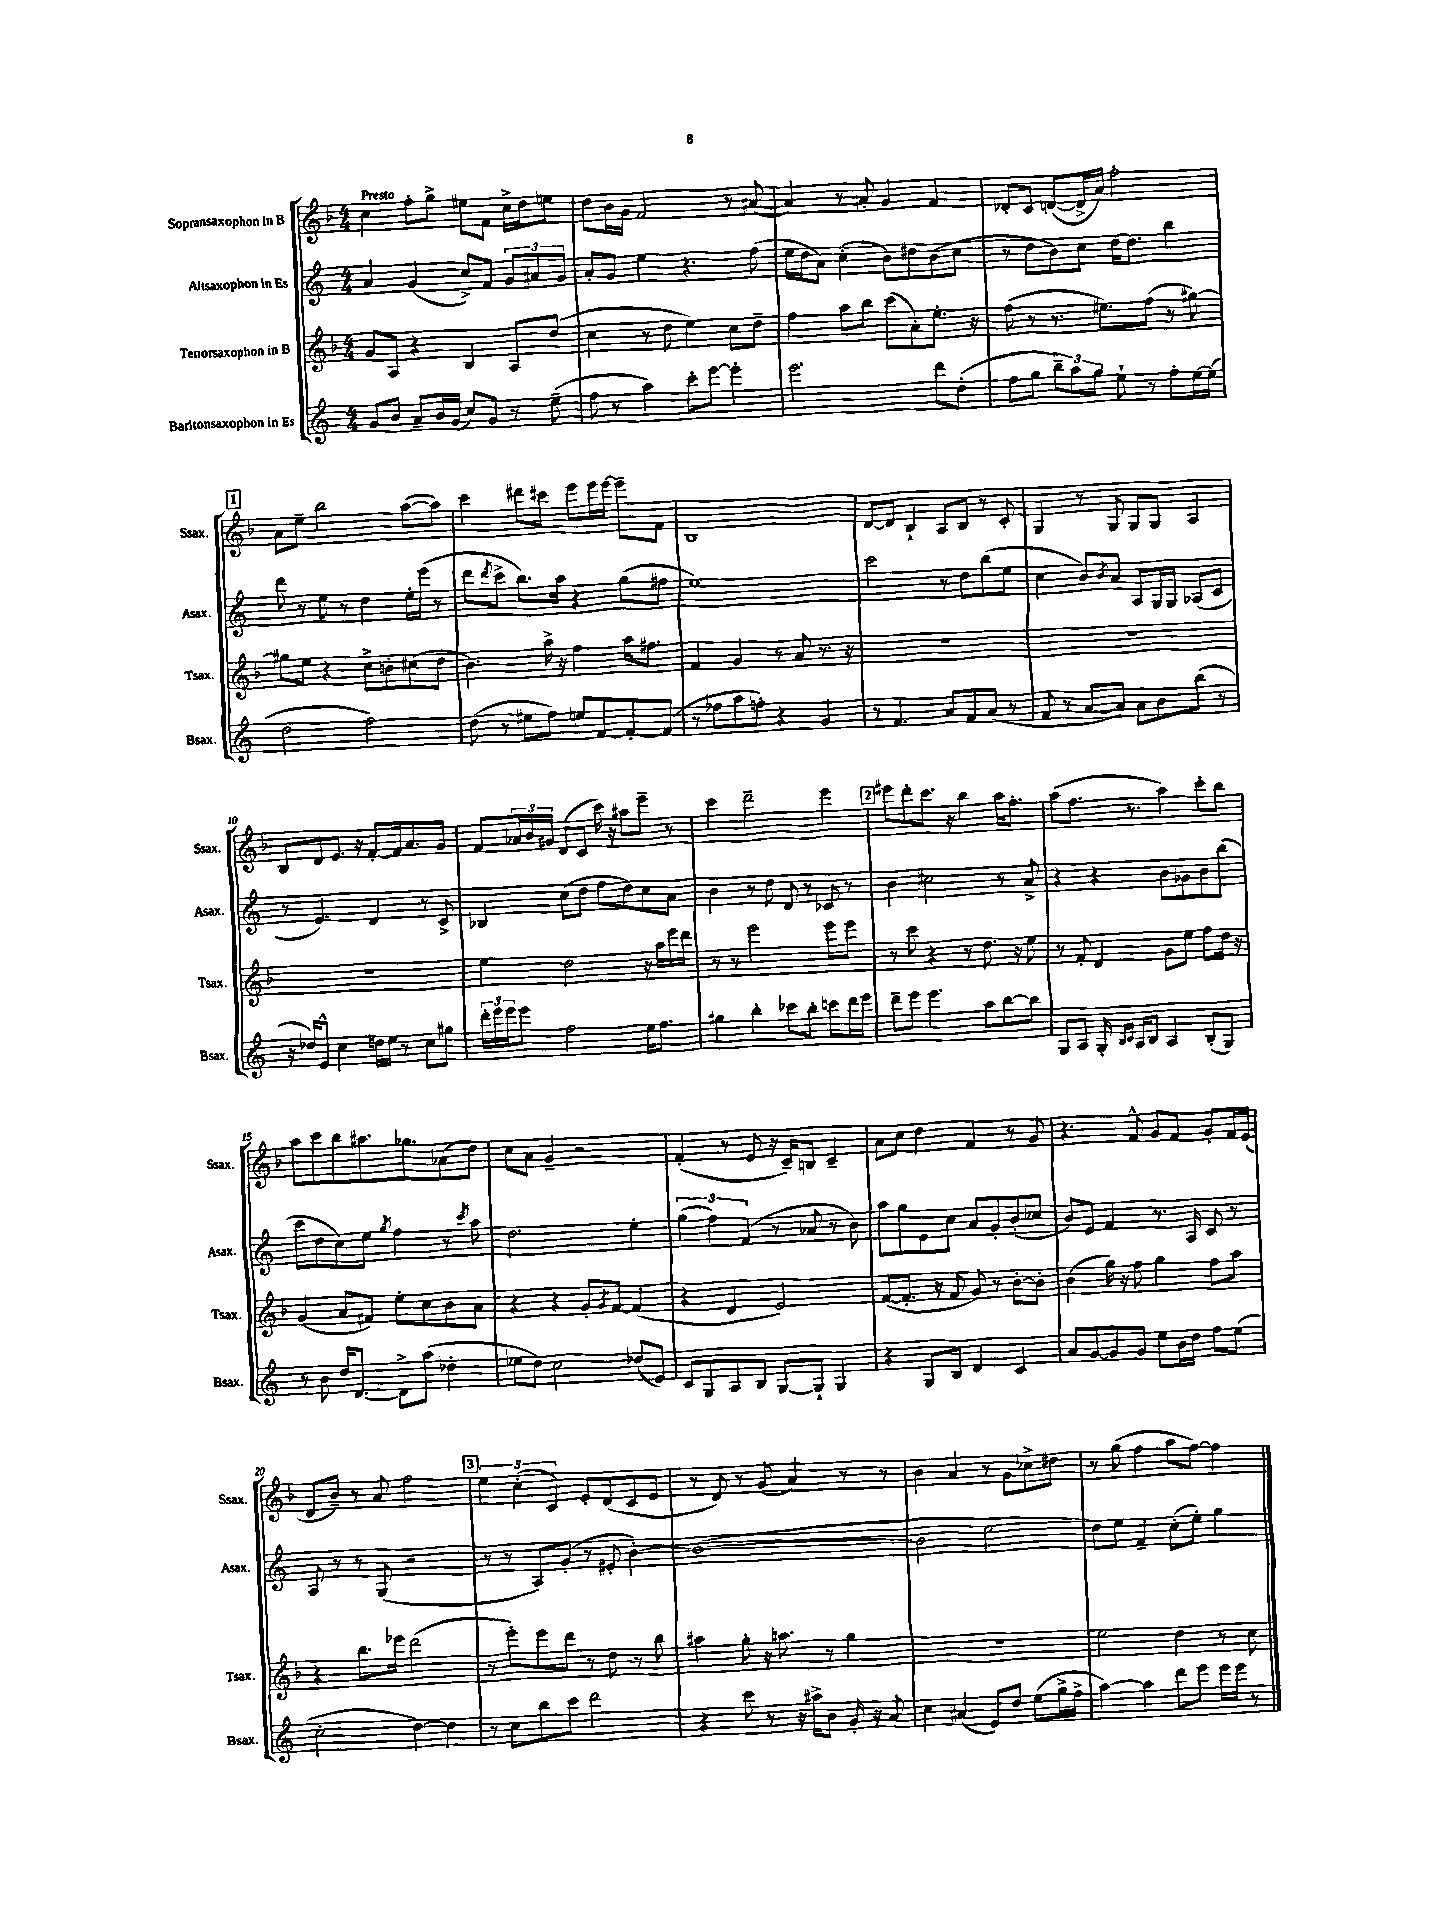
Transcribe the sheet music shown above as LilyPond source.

<<
\new StaffGroup <<
\new Staff = "s0" \with { instrumentName = "Sopransaxophon in B" shortInstrumentName = "Ssax." } {
    \clef treble \key f \major \numericTimeSignature \time 4/4 \tempo "Presto"
    c''4 f''8-. g''8-> eis''8 f'8 c''16-> d''16 e''8 |
    d''8 bes'16 g'16 f'2 r8 ais'8~( |
    ais'4) r8 a'8-. g'4 f'4 |
    des'8-. c'8 d'8~( d'16-> a'16) f''2-. |
    \mark \markup { \box "1" } a'8 e''8-- bes''2 a''8~( a''8) |
    c'''4 dis'''8 cis'''8 e'''8 e'''16 e'''16~ e'''8-- f'8 |
    bes1 |
    d'8~ d'8 bes4-! a8 bes8 r8 c'8-. |
    g4 r8 g8 g8 g8 a4 |
    bes8 d'8 e'8. r16 f'8~-. f'16 a'8. g'8 |
    f'8 \tuplet 3/2 { aes'16 bes'16 gis'16 } d'8( c'8 c'''16) r16 ais''8 e'''8-- r8 |
    c'''4 d'''2-- e'''4 |
    \mark \markup { \box "2" } eis'''8 d'''8-. c'''8. r16 bes''4 a''16 f''8.-. |
    a''8( f''8. r8. a''4) c'''8-. bes''8 |
    a''8 c'''8 bes''8 ais''8. ges''8. aes'8( d''8) |
    c''8 a'8 g'4-- r2 |
    f'4-.( r8 e'8 r16 c'16--) b8 c'4-- |
    a'8 c''8 d''4 f'4 r8 g'8 |
    r4. f'8-^ g'8 f'8 g'8-. f'16 e'16( |
    d'8 bes'8--) r8 a'8 f''2 |
    \mark \markup { \box "3" } \tuplet 3/2 { e''4 c''4-.( c'4) } e'8-. d'8( c'8 e'8 |
    r8 d'8) r8 g'8( a'4) r8 r8 |
    bes'4 a'4 r8 g'8 ces''8-> dis''8 |
    r8 g''8( f''4 a''8 f''8~) f''4 \bar "|." |
}
\new Staff = "s1" \with { instrumentName = "Altsaxophon in Es" shortInstrumentName = "Asax." } {
    \clef treble \key c \major \numericTimeSignature \time 4/4
    a'4 g'4( c''8->) f'8 \tuplet 3/2 { g'8 ais'8 g'8 } |
    a'8-. g'8 e''4 r4. f''8( |
    e''16 d''16 a'8) c''4-.( b'8) dis''8 b'8( c''8 |
    r8 d''8 b'8) c''8 d''16~ d''8. b''4 |
    \mark \markup { \box "1" } d'''8 r8 e''8 r8 d''4 e''16-. e'''16( r8 |
    d'''8 \acciaccatura { d'''8 } c'''8-> b''8.) a''16 r4 g''8( fis''8 |
    e''1) |
    c'''2 r8 d''8 b''8( e''8 |
    c''4 b'8) \acciaccatura { b'8 } a'8 a8 g16 g16 aes8( c'8 |
    r8 e'4.) d'4 r8 c'8-> |
    bes4 c''8( d''8 f''8 d''8) c''8 a'8 |
    b'4 r8 d''8 d'8 r8 ces'8 r8 |
    \mark \markup { \box "2" } b'4 cis''2 r8 a'8-> |
    r4 r4 b'8 ges'8 b'8 b''8( |
    c'''8 d''8 c''8) e''8 \acciaccatura { g''8 } f''4 r8 \acciaccatura { c'''8 } a''8 |
    d''2. e''4-. |
    \tuplet 3/2 { g''4( f''4) f'4( } r8 aes'8 r8 b'8) |
    a''8 g''8 e'8 c''8 a'8 g'8-. b'8-.( ces''8 |
    b'8) e'8 f'4 r8. a16 c'8 r8 |
    a8 r8 r8 g8( r2 |
    \mark \markup { \box "3" } r8 r8 a8) g'8-.( r8 eis'8-. b'4~-.) |
    b'1~( |
    b'2 e''2 |
    d''8) e''8 f'4-- c''8-.( e''8-.) g''4 \bar "|." |
}
\new Staff = "s2" \with { instrumentName = "Tenorsaxophon in B" shortInstrumentName = "Tsax." } {
    \clef treble \key f \major \numericTimeSignature \time 4/4
    g'8 a8 r4 bes4 a8 d''8( |
    c''4 r8 d''8 e''4) c''8 d''8-- |
    f''4 a''8 bes''8 c'''8( a'8-.) e''8.-. r16 |
    f''8( r8 r8. eis''8.) f''8( r8 gis''8~) |
    \mark \markup { \box "1" } gis''8 e''8 r4 c''8-> b'8-. cis''8( d''8 |
    bes'4.) a''16-> r16 f''4 a''16 fis''8. |
    f'4 g'4 r8 a'8 r8. r16 |
    R1 |
    R1 |
    R1 |
    e''4 d''2 r16 a''16 e'''16 d'''16 |
    r8 r8 e'''2 e'''8 e'''8 |
    \mark \markup { \box "2" } r8 c'''8 r4 r8 d''8. r16 e''8 |
    r8 f'8-. d'4 g'8 e''8 f''8 d''16 r16 |
    g'4( a'8 fis'8) e''8-. c''8 bes'8 a'8 |
    r4 r4 g'8-. \acciaccatura { g'8 } f'8~ f'4( |
    r4 d'4 e'2) |
    f'8~( f'8.-. r16 f'8 g'8) r8 bes'8~-. bes'8-. |
    bes'4( g''16) r16 f''8 g''4 f''8 a''8 |
    r4 bes''8. ees'''16 d'''2( |
    \mark \markup { \box "3" } r8 e'''8-.) e'''8 d'''8 r8 d''8 r8 bes''8 |
    ais''4 g''8-. r16 a''8. r8 g''4 |
    R1 |
    e''2 d''4 r8 c''8 \bar "|." |
}
\new Staff = "s3" \with { instrumentName = "Baritonsaxophon in Es" shortInstrumentName = "Bsax." } {
    \clef treble \key c \major \numericTimeSignature \time 4/4
    g'8 b'8 a'8-- b'16 g'16( c''8) g'8 r8 e''8--( |
    f''8 r8 a''4) c'''8-. e'''8~ e'''4-. |
    e'''2. d'''8 d''8-.( |
    f''8 g''8 \tuplet 3/2 { b''8--) a''8 g''8 } e''8-! r8 f''8-. e''16~ e''16( |
    \mark \markup { \box "1" } d''2 f''2) |
    d''8( r8 eis''8 f''8) e''8 f'8~ f'8~-. f'8( |
    r8 fes''8 a''8 f''8-.) r4 g'4 |
    r8 f'4. a'8 f'8 a'8( r8 |
    f'8 r8 a'8~ a'8) a'8 b'8 b''8( r8 |
    r16 des''16) e'8-^ c''4 d''16 e''16 r8 c''8 gis''8 |
    \tuplet 3/2 { d'''16-. e'''16 e'''16 } e'''8 f''2 e''16 f''8. |
    gis''4 b''4-. ces'''8 b''8-. c'''8 d'''16 e'''16 |
    \mark \markup { \box "2" } d'''8-- e'''8 e'''4. a''8 b''8~ b''8 |
    g8 a8 g16-. \grace { b16 c'16 } a16 b8 a4 b8-.( g8) |
    r8 b'8 d''16 d'8.~ d'8-> a''8( des''4-. |
    ees''8 d''8) c''2 des''8( e'8) |
    c'8 g8 a8 b8 g8~ g8-! g4 |
    r4 g8 b8 d'4 c'4 |
    a'8 g'8~ g'8 g'8 e''8 b'16 d''16 f''8 e''8( |
    c''2-. d''4~) d''4 |
    \mark \markup { \box "3" } r8 c''8 b''8 c'''8 d'''2 |
    r4 c'''8 r8 r16 ais''16-> b'8 g'16-. r16 a'8 |
    c''4 ais'4( e'8) d''8 e''8( g''16-> f''16-> |
    a''4~) a''4 d'''8 e'''8 e'''16 e'''16 r8 \bar "|." |
}
>>
>>
